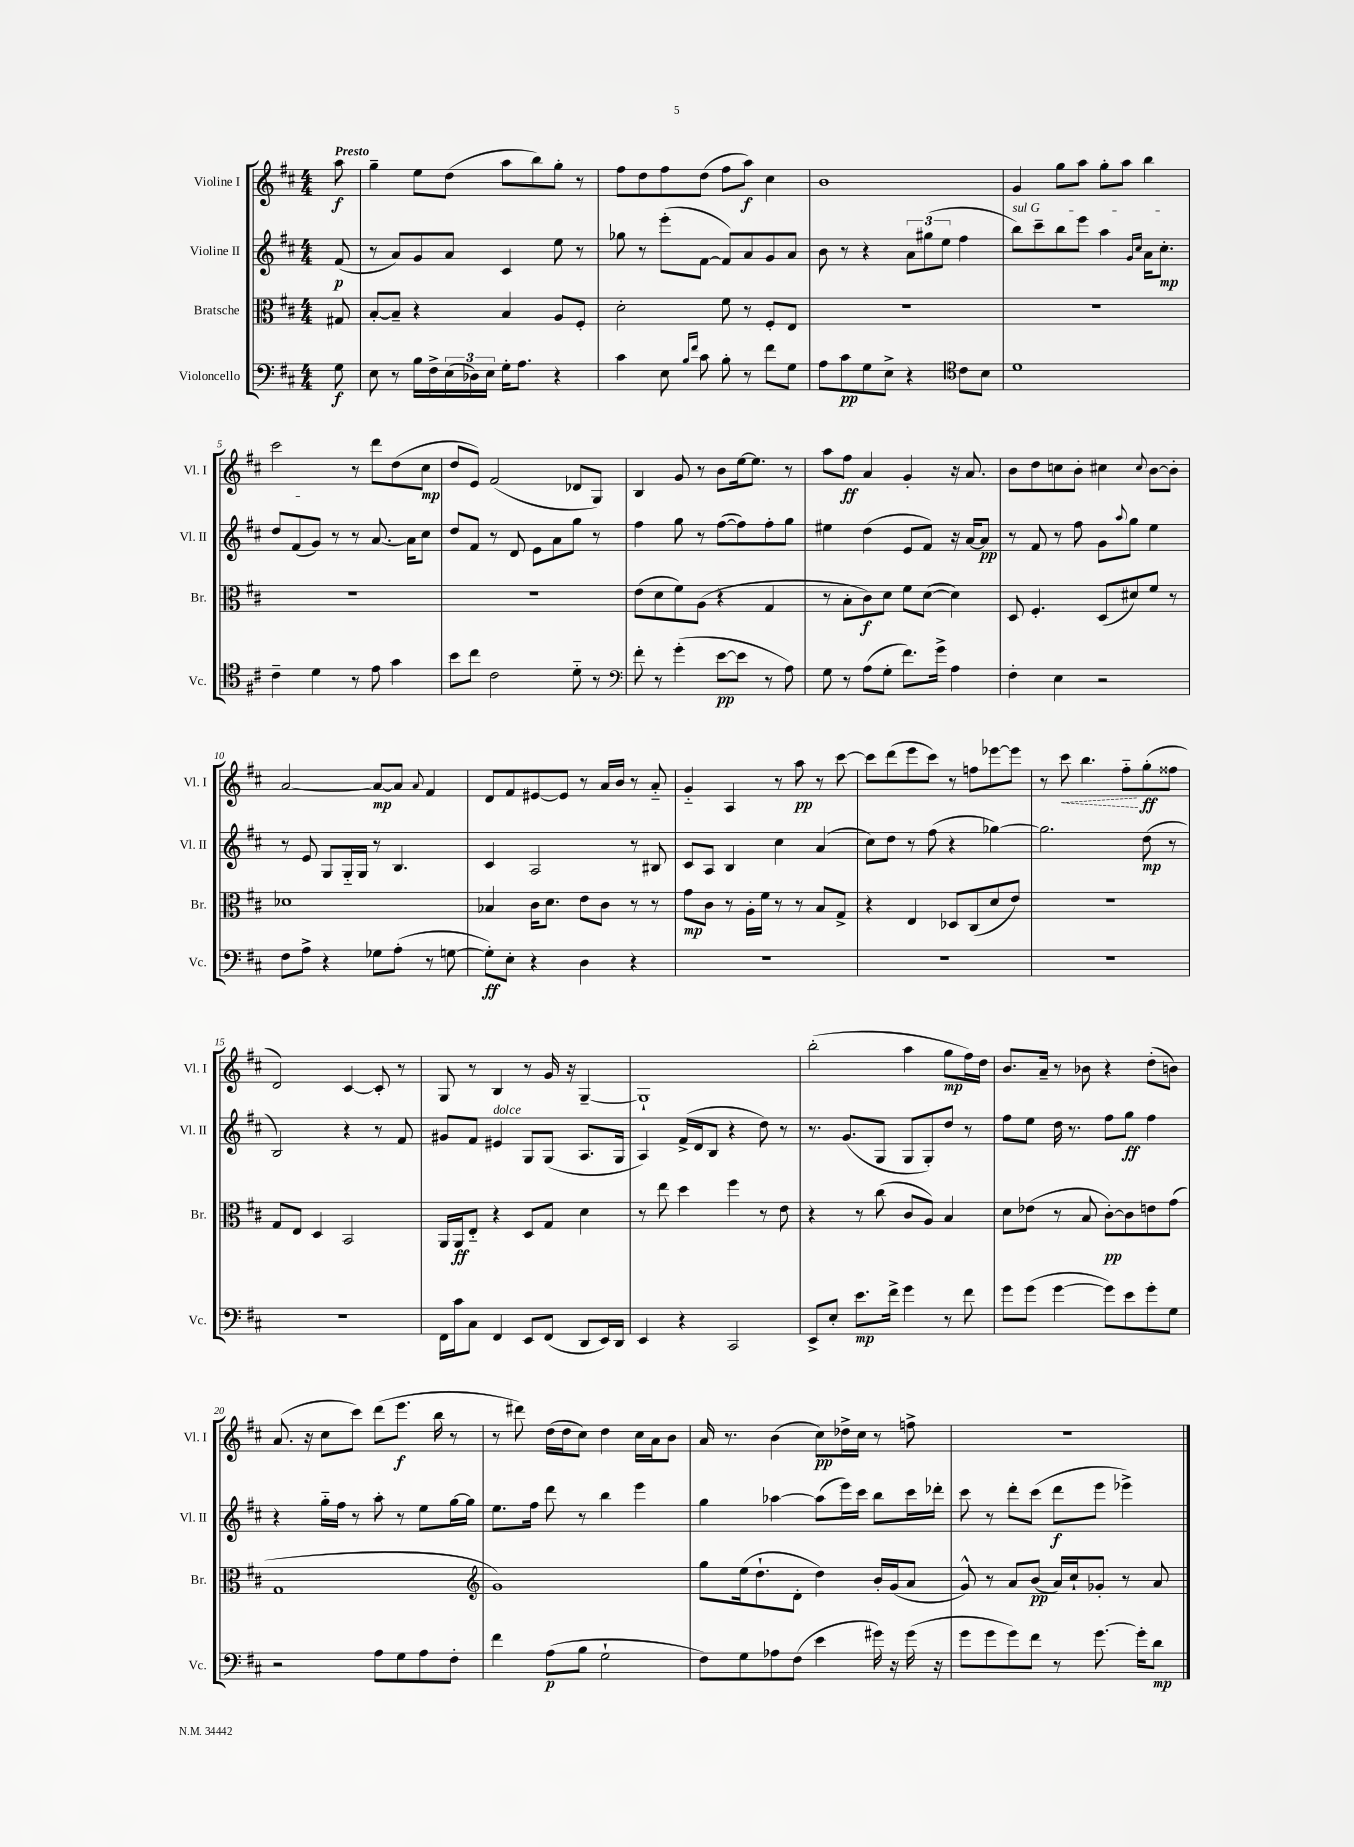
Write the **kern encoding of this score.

**kern	**dynam	**kern	**dynam	**kern	**dynam	**kern	**dynam
*part4	*part4	*part3	*part3	*part2	*part2	*part1	*part1
*staff4	*staff4	*staff3	*staff3	*staff2	*staff2	*staff1	*staff1
*I"Violoncello	*	*I"Bratsche	*	*I"Violine II	*	*I"Violine I	*
*I'Vc.	*	*I'Br.	*	*I'Vl. II	*	*I'Vl. I	*
*clefF4	*	*clefC3	*	*clefG2	*	*clefG2	*
*k[f#c#]	*	*k[f#c#]	*	*k[f#c#]	*	*k[f#c#]	*
*M4/4	*	*M4/4	*	*M4/4	*	*M4/4	*
=	=	=	=	=	=	=	=
!	!	!	!	!	!	!LO:TX:a:B:t=Presto	!
8G\	f	8G#X/	.	(8f#/	p	8aa\	f
=1	=1	=1	=1	=1	=1	=1	=1
8E\	.	[8B'/L	.	8r	.	4gg~\	.
8r	.	8B~/J]	.	8a/L)	.	.	.
16B\LL	.	4r	.	8g/	.	8ee\L	.
16F#^\	.	.	.	.	.	.	.
(24E\	.	.	.	8a/J	.	(8dd\J	.
24D-X\)	.	.	.	.	.	.	.
24E\JJ	.	.	.	.	.	.	.
16G'\KL	.	4B/	.	4c#/	.	8aa\L	.
8.A\J	.	.	.	.	.	.	.
.	.	.	.	.	.	8bb\)	.
4r	.	8A/L	.	8ee\	.	8gg'\J	.
.	.	8F#'/J	.	8r	.	8r	.
=2	=2	=2	=2	=2	=2	=2	=2
4c#\	.	2d'\	.	8gg-X\	.	8ff#\L	.
.	.	.	.	8r	.	8dd\	.
8E\	.	.	.	(8eee'\L	.	8ff#\	.
16qqB/LL	.	.	.	.	.	.	.
16qqf#/JJ	.	.	.	.	.	.	.
8c#\	.	.	.	[8f#\J	.	(8dd\J	.
8B'\	.	8f#\	.	8f#/L])	.	8ff#\L	.
8r	.	8r	.	8a/	.	8aa\J)	f
8f#\L	.	8F#'/L	.	8g/	.	4cc#\	.
8G\J	.	8E/J	.	8a/J	.	.	.
=3	=3	=3	=3	=3	=3	=3	=3
8A\L	.	1r	.	8b\	.	1b	.
8c#\	pp	.	.	8r	.	.	.
8G\	.	.	.	4r	.	.	.
8E^\J	.	.	.	.	.	.	.
4r	.	.	.	12a\L	.	.	.
.	.	.	.	(12gg#X\	.	.	.
.	.	.	.	12ee\J	.	.	.
*clefC4	*	*	*	*	*	*	*
8c#\L	.	.	.	4ff#\	.	.	.
8B\J	.	.	.	.	.	.	.
=4	=4	=4	=4	=4	=4	=4	=4
!	!	!	!	!LO:TX:a:i:t=sul G	!	!	!
1d	.	1r	.	8bb\L)	.	4g/	.
.	.	.	.	8ccc#~\	.	.	.
.	.	.	.	8bb\	.	8gg\L	.
.	.	.	.	8eee\J	.	8aa\J	.
.	.	.	.	4aa\	.	8gg'\L	.
.	.	.	.	.	.	8aa\J	.
.	.	.	.	16qqg/LL	.	.	.
.	.	.	.	16qqcc#/JJ	.	.	.
.	.	.	.	16a\KL	.	4bb\	.
.	.	.	.	8.cc#'\J	mp	.	.
!!LO:LB:g=z
=5	=5	=5	=5	=5	=5	=5	=5
4c#~\	.	1r	.	8dd/L	.	2ccc#\	.
.	.	.	.	(8f#/	.	.	.
4d\	.	.	.	8g/J)	.	.	.
.	.	.	.	8r	.	.	.
8r	.	.	.	8r	.	8r	.
8e\	.	.	.	[8.a/	.	8ddd\L	.
4g\	.	.	.	.	.	(8dd\	.
.	.	.	.	16a\KL]	.	.	.
.	.	.	.	8cc#\J	.	8cc#\J	mp
=6	=6	=6	=6	=6	=6	=6	=6
8b\L	.	1r	.	8dd/L	.	8dd/L	.
8cc#\J	.	.	.	8f#/J	.	8e/J)	.
2c#\	.	.	.	8r	.	(2f#/	.
.	.	.	.	8d/	.	.	.
.	.	.	.	8e\L	.	.	.
.	.	.	.	8a\	.	.	.
8d\	.	.	.	8gg\J	.	8d-X/L	.
8r	.	.	.	8r	.	8G/J)	.
=7	=7	=7	=7	=7	=7	=7	=7
*clefF4	*	*	*	*	*	*	*
8f#'\	.	(8e\L	.	4ff#\	.	4B/	.
8r	.	8d\	.	.	.	.	.
(4g'\	.	8f#\)	.	8gg\	.	8g/	.
.	.	(8A\J	.	8r	.	8r	.
[8e\L	pp	4r	.	([8ff#\L	.	8b\L	.
8e\J]	.	.	.	8ff#\])	.	[16ee\k	.
.	.	.	.	.	.	8.ee\J]	.
8r	.	4G/	.	8ff#'\	.	.	.
8A\)	.	.	.	8gg\J	.	8r	.
=8	=8	=8	=8	=8	=8	=8	=8
8G\	.	8r	.	4ee#X\	.	8aa\L	.
8r	.	8B'\L	.	.	.	8ff#\J	ff
(8A\L	.	8c#\)	f	(4dd\	.	4a/	.
8G'\J	.	8d\J	.	.	.	.	.
8.f#\L)	.	8f#\L	.	8e/L	.	4g'/	.
.	.	([8d\J	.	8f#/J)	.	.	.
16g^\Jk	.	.	.	.	.	.	.
4A\	.	4d\])	.	16r	.	16r	.
.	.	.	.	[16a/KL	.	8.a/	.
.	.	.	.	8a/J]	pp	.	.
=9	=9	=9	=9	=9	=9	=9	=9
4F#'\	.	8D/	.	8r	.	8b\L	.
.	.	4.F#'/	.	8f#/	.	8dd\	.
4E\	.	.	.	8r	.	8ccn\	.
.	.	.	.	8ff#\	.	8b'\J	.
2r	.	(8D/L	.	8g\L	.	4cc#X\	.
.	.	.	.	8qqaa/	.	.	.
.	.	8d#X/)	.	8gg\J	.	.	.
.	.	.	.	.	.	8qqcc#/	.
.	.	8f#/J	.	4ee\	.	[8b\L	.
.	.	8r	.	.	.	8b'\J]	.
!!LO:LB:g=z
=10	=10	=10	=10	=10	=10	=10	=10
8F#\L	.	1d-X	.	8r	.	[2a/	.
8A^\J	.	.	.	8e/	.	.	.
4r	.	.	.	8G/L	.	.	.
.	.	.	.	16G/L	.	.	.
.	.	.	.	16G/JJ	.	.	.
8G-X\L	.	.	.	8r	.	8a/L_	mp
(8A'\J	.	.	.	4.B/	.	8a/J]	.
.	.	.	.	.	.	8qqa/	.
8r	.	.	.	.	.	4f#/	.
[8Gn\	.	.	.	.	.	.	.
=11	=11	=11	=11	=11	=11	=11	=11
8G'\L])	ff	4B-X/	.	4c#/	.	8d/L	.
8E'\J	.	.	.	.	.	8f#/	.
4r	.	16c#\KL	.	2A/	.	[8e#X/	.
.	.	8.d\J	.	.	.	.	.
.	.	.	.	.	.	8e#/J]	.
4D\	.	8e\L	.	.	.	8r	.
.	.	8c#\J	.	.	.	16a/LL	.
.	.	.	.	.	.	16b/JJ	.
4r	.	8r	.	8r	.	8r	.
.	.	8r	.	8B#X/	.	8a/	.
=12	=12	=12	=12	=12	=12	=12	=12
1r	.	8g\L	mp	8c#/L	.	4g/	.
.	.	8c#\J	.	8A/J	.	.	.
.	.	8r	.	4B/	.	4A/	.
.	.	16A'\LL	.	.	.	.	.
.	.	16f#\JJ	.	.	.	.	.
.	.	8r	.	4cc#\	.	8r	.
.	.	8r	.	.	.	8aa\	pp
.	.	8B/L	.	(4a/	.	8r	.
.	.	8G^/J	.	.	.	[8ccc#\	.
=13	=13	=13	=13	=13	=13	=13	=13
1r	.	4r	.	8cc#\L)	.	8ccc#\L]	.
.	.	.	.	8dd\J	.	(8ddd\	.
.	.	4E/	.	8r	.	8eee\	.
.	.	.	.	(8ff#\	.	8ccc#\J)	.
.	.	8D-X/L	.	4r	.	8r	.
.	.	(8C#/	.	.	.	8ffn\L	.
.	.	8d/	.	[4gg-X\)	.	[8eee-X\	.
.	.	8e/J)	.	.	.	8eee-\J]	.
=14	=14	=14	=14	=14	=14	=14	=14
1r	.	1r	.	2.gg-\]	.	8r	.
!	!	!	!	!	!	!	!LO:HP:b
.	.	.	.	.	.	8ccc#\	<
.	.	.	.	.	.	4.bb\	.
.	.	.	.	.	.	8ff#\L	.
.	.	.	.	(8dd\	mp	(8gg'\	[ ff
.	.	.	.	8r	.	8ff##X\J	.
!!LO:LB:g=z
=15	=15	=15	=15	=15	=15	=15	=15
1r	.	8G/L	.	2B/)	.	2d/)	.
.	.	8E/J	.	.	.	.	.
.	.	4D/	.	.	.	.	.
.	.	2BB/	.	4r	.	[4c#/	.
.	.	.	.	8r	.	8c#'/]	.
.	.	.	.	8f#/	.	8r	.
=16	=16	=16	=16	=16	=16	=16	=16
16FF#\LL	.	16AA/LL	.	8g#X/L	.	8G/	.
16c#\J	.	16AA/J	ff	.	.	.	.
8C#\J	.	8E/J	.	8f#/J	.	8r	.
!	!	!	!	!LO:TX:a:i:t=dolce	!	!	!
4FF#/	.	4r	.	4e#X/	.	4B/	.
8EE/L	.	8D/L	.	8G/L	.	8r	.
(8FF#/J	.	8G/J	.	(8G/J	.	16g/	.
.	.	.	.	.	.	16r	.
8DD/L	.	4d\	.	8.A/L	.	[4G~/	.
16EE/L)	.	.	.	.	.	.	.
16DD/JJ	.	.	.	16G/Jk	.	.	.
=17	=17	=17	=17	=17	=17	=17	=17
4EE/	.	8r	.	4A/)	.	1G`]	.
.	.	8ee\	.	.	.	.	.
4r	.	4dd\	.	(16f#^/LL	.	.	.
.	.	.	.	16d/J	.	.	.
.	.	.	.	8B/J	.	.	.
2CC#/	.	4ff#\	.	4r	.	.	.
.	.	8r	.	8dd\)	.	.	.
.	.	8e\	.	8r	.	.	.
=18	=18	=18	=18	=18	=18	=18	=18
8EE^/L	.	4r	.	8.r	.	(2bb'\	.
8E'/J	.	.	.	.	.	.	.
.	.	.	.	(8.g/L	.	.	.
8.e\L	mp	8r	.	.	.	.	.
.	.	(8cc#\	.	8G/J	.	.	.
16f#^\Jk	.	.	.	.	.	.	.
4g\	.	8c#/L	.	8G/L	.	4aa\	.
.	.	8A/J)	.	8G'/)	.	.	.
8r	.	4B/	.	8dd/J	.	8gg\L	mp
8f#\	.	.	.	8r	.	16ff#\L)	.
.	.	.	.	.	.	16dd\JJ	.
=19	=19	=19	=19	=19	=19	=19	=19
8g\L	.	8d\L	.	8ff#\L	.	8.b/L	.
(8g\J	.	(8e-X\J	.	8ee\J	.	.	.
.	.	.	.	.	.	16a~/Jk	.
[4g\	.	8r	.	16dd\	.	8r	.
.	.	.	.	8.r	.	.	.
.	.	8B/	.	.	.	8b-X\	.
8g\L])	.	[8c#'\L)	pp	8ff#\L	.	4r	.
8e\	.	8c#\]	.	8gg\J	ff	.	.
8g'\	.	8en\	.	4ff#\	.	(8dd'\L	.
8G\J	.	(8g\J	.	.	.	8bn\J)	.
!!LO:LB:g=z
=20	=20	=20	=20	=20	=20	=20	=20
2r	.	1G	.	4r	.	(8.a/	.
.	.	.	.	.	.	16r	.
.	.	.	.	16gg\LL	.	8cc#\L	.
.	.	.	.	16ff#\JJ	.	.	.
.	.	.	.	8r	.	8ccc#\J)	.
8A\L	.	.	.	8aa'\	.	(8ddd\L	.
8G\	.	.	.	8r	.	8.eee\J	f
8A\	.	.	.	8ee\L	.	.	.
.	.	.	.	.	.	16bb\	.
8F#'\J	.	.	.	[16gg\L	.	8r	.
.	.	.	.	16gg\JJ]	.	.	.
=21	=21	=21	=21	=21	=21	=21	=21
*	*	*clefG2	*	*	*	*	*
4f#\	.	1g)	.	8.ee\L	.	8r	.
.	.	.	.	.	.	8ddd#X\)	.
.	.	.	.	16ff#\Jk	.	.	.
(8A\L	p	.	.	8ddd\	.	(16dd\LL	.
.	.	.	.	.	.	16dd\J	.
8B\J	.	.	.	8r	.	8cc#\J)	.
2G`\	.	.	.	4bb\	.	4dd\	.
.	.	.	.	4eee\	.	16cc#\LL	.
.	.	.	.	.	.	16a\J	.
.	.	.	.	.	.	8b\J	.
=22	=22	=22	=22	=22	=22	=22	=22
8F#\L)	.	8gg\L	.	4gg\	.	16a/	.
.	.	.	.	.	.	8.r	.
8G\	.	(16ee\k	.	.	.	.	.
.	.	8.dd`\	.	.	.	.	.
8A-X\	.	.	.	[4aa-X\	.	(4b\	.
(8F#\J	.	8d'\J	.	.	.	.	.
4e\	.	4dd\)	.	(8aa-\L]	.	8cc#\L)	pp
.	.	.	.	16eee\L)	.	16dd-X^\L	.
.	.	.	.	16ccc#\JJ	.	16cc#\JJ	.
16g#X\)	.	16b'/LL	.	8bb\L	.	8r	.
16r	.	(16g/J	.	.	.	.	.
(16g#\	.	8a/J	.	16ccc#\L	.	8ffn^\	.
16r	.	.	.	16ddd-X'\JJ	.	.	.
=23	=23	=23	=23	=23	=23	=23	=23
8g\L	.	8g^^/)	.	8ccc#\	.	1r	.
8g\	.	8r	.	8r	.	.	.
8g\)	.	8a/L	.	8ddd'\L	.	.	.
8f#\J	.	(8b/J	pp	(8ccc#\J	.	.	.
8r	.	16a/LL)	.	8ddd\L	f	.	.
.	.	16cc#`/J	.	.	.	.	.
[8.g\	.	8g-X'/J	.	8eee\J	.	.	.
.	.	8r	.	4eee-X^\)	.	.	.
16g'\KL]	.	.	.	.	.	.	.
8d\J	mp	8a/	.	.	.	.	.
==	==	==	==	==	==	==	==
*-	*-	*-	*-	*-	*-	*-	*-
